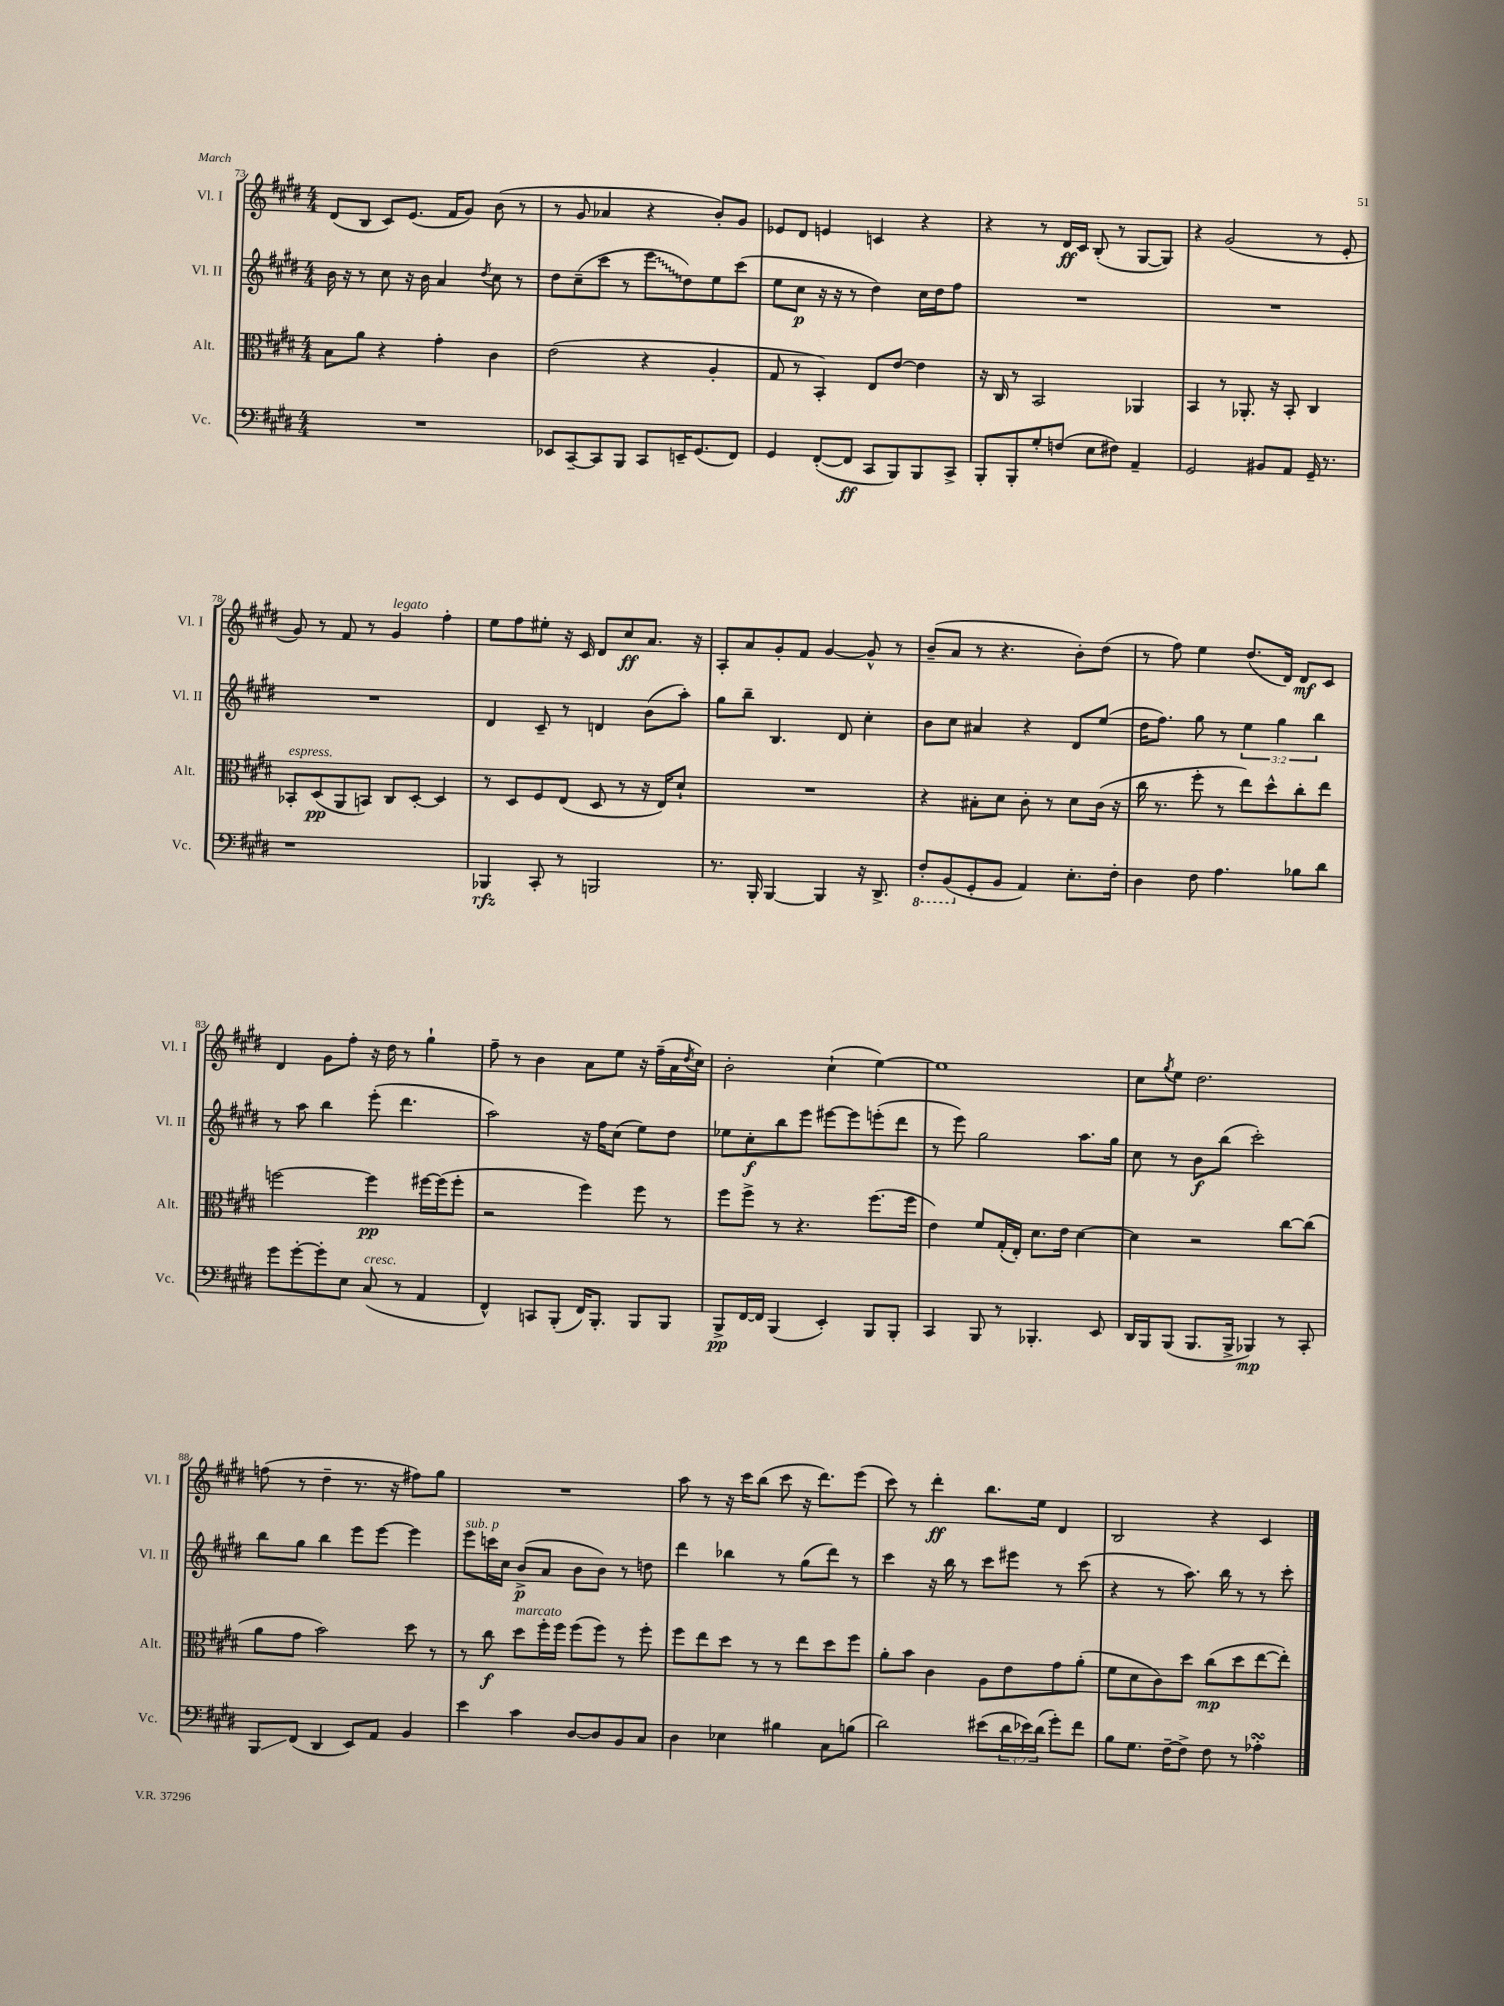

**kern	**kern	**kern	**kern
*staff4	*staff3	*staff2	*staff1
*clefF4	*clefC3	*clefG2	*clefG2
*k[f#c#g#d#]	*k[f#c#g#d#]	*k[f#c#g#d#]	*k[f#c#g#d#]
*M4/4	*M4/4	*M4/4	*M4/4
1r	8B	16b	(8d#
.	.	16r	.
.	8a	8r	8B
.	4r	8cc#	8c#)
.	.	16r	(8.e
.	.	16b	.
.	4g#'	4a	.
.	.	.	16f#
.	.	.	8g#)
.	.	8qdd#	.
.	4c#	8cc#	(8b
.	.	8r	8r
=	=	=	=
8EE-	(2e	8dd#	8r
[8CC#~	.	(8cc#~	8g#
8CC#]	.	8ccc#	4a-
8BBB	.	8r	.
8CC#	4r	8eee	4r
16EE~	.	8dd#)	.
(8.GG#	.	.	.
.	4A'	8ee	8b')
8FF#)	.	(8ccc#	8g#
=	=	=	=
4GG#	8G#	8ee	8e-
.	8r	8cc#	8d#
([8FF#'	4BB')	16r	4e
.	.	16r	.
8FF#]	.	8r	.
8CC#	8E	4dd#)	4c
8BBB)	[8e	.	.
8BBB	4e]	16cc#	4r
.	.	16dd#	.
8CC#^	.	8ff#	.
=	=	=	=
8BBB'	16r	1r	4r
.	16C#	.	.
8BBB'	8r	.	.
8G#'	2BB	.	8r
(8F	.	.	16d#
.	.	.	16c#
8E	.	.	(8B'
8F#)	.	.	8r
4AA~	4AA-	.	[8G#
.	.	.	8G#])
=	=	=	=
2GG#	4BB	1r	4r
.	8r	.	(2g#
.	8.AA-'	.	.
8BB#	.	.	.
.	16r	.	.
8AA	8BB'	.	.
16GG#~	4C#	.	8r
8.r	.	.	.
.	.	.	8e'
=	=	=	=
1r	8BB-'	1r	8g#)
.	(8D#	.	8r
.	8AA	.	8f#
.	8BB)	.	8r
.	8C#	.	4g#
.	[8D#'	.	.
.	4D#]	.	4ff#'
=	=	=	=
4BBB-	8r	4d#	8ee
.	8D#	.	8ff#
8CC#'	8F#	8c#~	8ee#'
8r	(8E	8r	16r
.	.	.	16c#
2BBB	8D#	4d	8d#
.	8r	.	8cc#
.	16r	(8b	8.a
.	16E)	.	.
.	8d#`	8aa')	.
.	.	.	16r
=	=	=	=
8.r	1r	8gg#	8A'
.	.	8bb~	8a
16BBB'	.	.	.
[4BBB	.	4.B	8g#'
.	.	.	8f#
4BBB]	.	.	[4g#
.	.	8d#	.
16r	.	4cc#'	8g#^^]
8.DD#^	.	.	.
.	.	.	8r
=	=	=	=
8FF#'	4r	8b	(8b~
(8BBB	.	8cc#	8a
8GG#'	8B#'	4a#	8r
8BB	8d#	.	4.r
4AA)	8c#'	4r	.
.	8r	.	.
8.E'	8d#	8d#	8b')
.	(16c#	(8ee	(8dd#
16F#'	16r	.	.
=	=	=	=
4D#	16cc#	16dd#	8r
.	8.r	8.ff#)	.
.	.	.	8ff#)
8F#	8ff#'	8gg#	4ee
4.A	8r	8r	.
.	8ee)	6ee	(8.dd#
.	8dd#^^	.	.
.	.	6gg#	.
.	.	.	16d#)
8B-	8cc#'	.	8d#
.	.	6bb	.
8d#	8ee	.	8c#
=	=	=	=
8g#	[2ff	8r	4d#
[8g#'	.	8aa	.
8g#']	.	4bb	8g#
8E	.	.	8ff#'
(8C#	4ff]	(8eee'	16r
.	.	.	16dd#
8r	.	4.ddd#	8r
4AA	[16ff#	.	4gg#`
.	(16ff#]	.	.
.	8ff#'	.	.
=	=	=	=
4FF#^^)	2r	2aa)	8ff#~
.	.	.	8r
8CC	.	.	4b
(8BBB'	.	.	.
16FF#)	4ff#)	16r	8a
8.BBB'	.	16ff#	.
.	.	(8cc#	8ee
8BBB	8ff#	8ee)	16r
.	.	.	(16ff#~
8BBB	8r	8dd#	16a
.	.	.	8qdd#
.	.	.	16cc#)
=	=	=	=
8BBB^	8ff#	8ee-	2b'
[16FF#	8ff#^	8cc#'	.
16FF#]	.	.	.
(4BBB	8r	8bb	.
.	4.r	8eee	.
4EE')	.	[8eee#	(4cc#`
.	.	8eee#]	.
8BBB	(8.ff#	(8eee'	[4ee)
8BBB'	.	8ddd#	.
.	16ff#	.	.
=	=	=	=
4CC#	4e)	8r	1ee]
.	.	8eee)	.
8BBB	8f#	2gg#	.
8r	(16G#'	.	.
.	16E')	.	.
4.BBB-'	8.d#	.	.
.	16e	.	.
.	[4d#	8.aa	.
8EE	.	.	.
.	.	16gg#	.
=	=	=	=
16DD#	4d#]	8cc#	8cc#
16BBB	.	.	.
.	.	.	8qgg#
(8BBB	.	8r	8ee
8.BBB	2r	8b	2.dd#
.	.	(8bb	.
16BBB^	.	.	.
4BBB-)	.	2ccc#')	.
8r	[8cc#	.	.
8CC#'	(8cc#]	.	.
=	=	=	=
8BBB	8a	8bb	(8ff
(8FF#	8g#	8gg#	8r
4DD#	2b)	4bb	4dd#~
8EE)	.	8eee	8.r
8AA	.	[8eee	.
.	.	.	16r
4BB	8dd#	4eee]	8ff#)
.	8r	.	8gg#
=	=	=	=
4e	8r	8eee	1r
.	8cc#	16ccc	.
.	.	16cc#	.
4c#	8dd#	(8b^	.
.	16ff#'	8a	.
.	16ff#	.	.
[8D#	(8ff#	8b	.
8D#]	8ff#)	8b)	.
8BB	8r	8r	.
8C#	8ff#'	8dd	.
=	=	=	=
4D#	8ff#	4ddd#	8aa
.	8ee	.	8r
4E-	8dd#	4bb-	16r
.	.	.	16ccc#
.	8r	.	(8bb
4B#	8r	8r	8ccc#
.	8ee	(8gg#	16r
.	.	.	8.ddd#)
8C#	8dd#	8ddd#)	.
(8B	8ff#	8r	(8eee
=	=	=	=
2d#)	8a'	4ccc#	8ccc#)
.	8b	.	8r
.	4c#	16r	4ddd#'
.	.	16bb	.
.	.	8r	.
(8e#	8A	8ccc#	8.bb
24d#	8e	8eee#	.
24e-)	.	.	.
.	.	.	16ee
(24d#	.	.	.
8g#')	8g#	8r	4d#
8f#	(8a'	(8ccc#	.
=	=	=	=
8B	8f#	4r	2B
8.G#	8d#	.	.
.	8c#)	8r	.
[16F#~	.	.	.
8F#^]	8dd#	8.aa)	.
8F#	(8cc#	.	4r
.	.	16bb	.
8r	8dd#	8r	.
4A-'	[8ee	8r	4c#
.	8ee'])	8ccc#'	.
==	==	==	==
*-	*-	*-	*-
